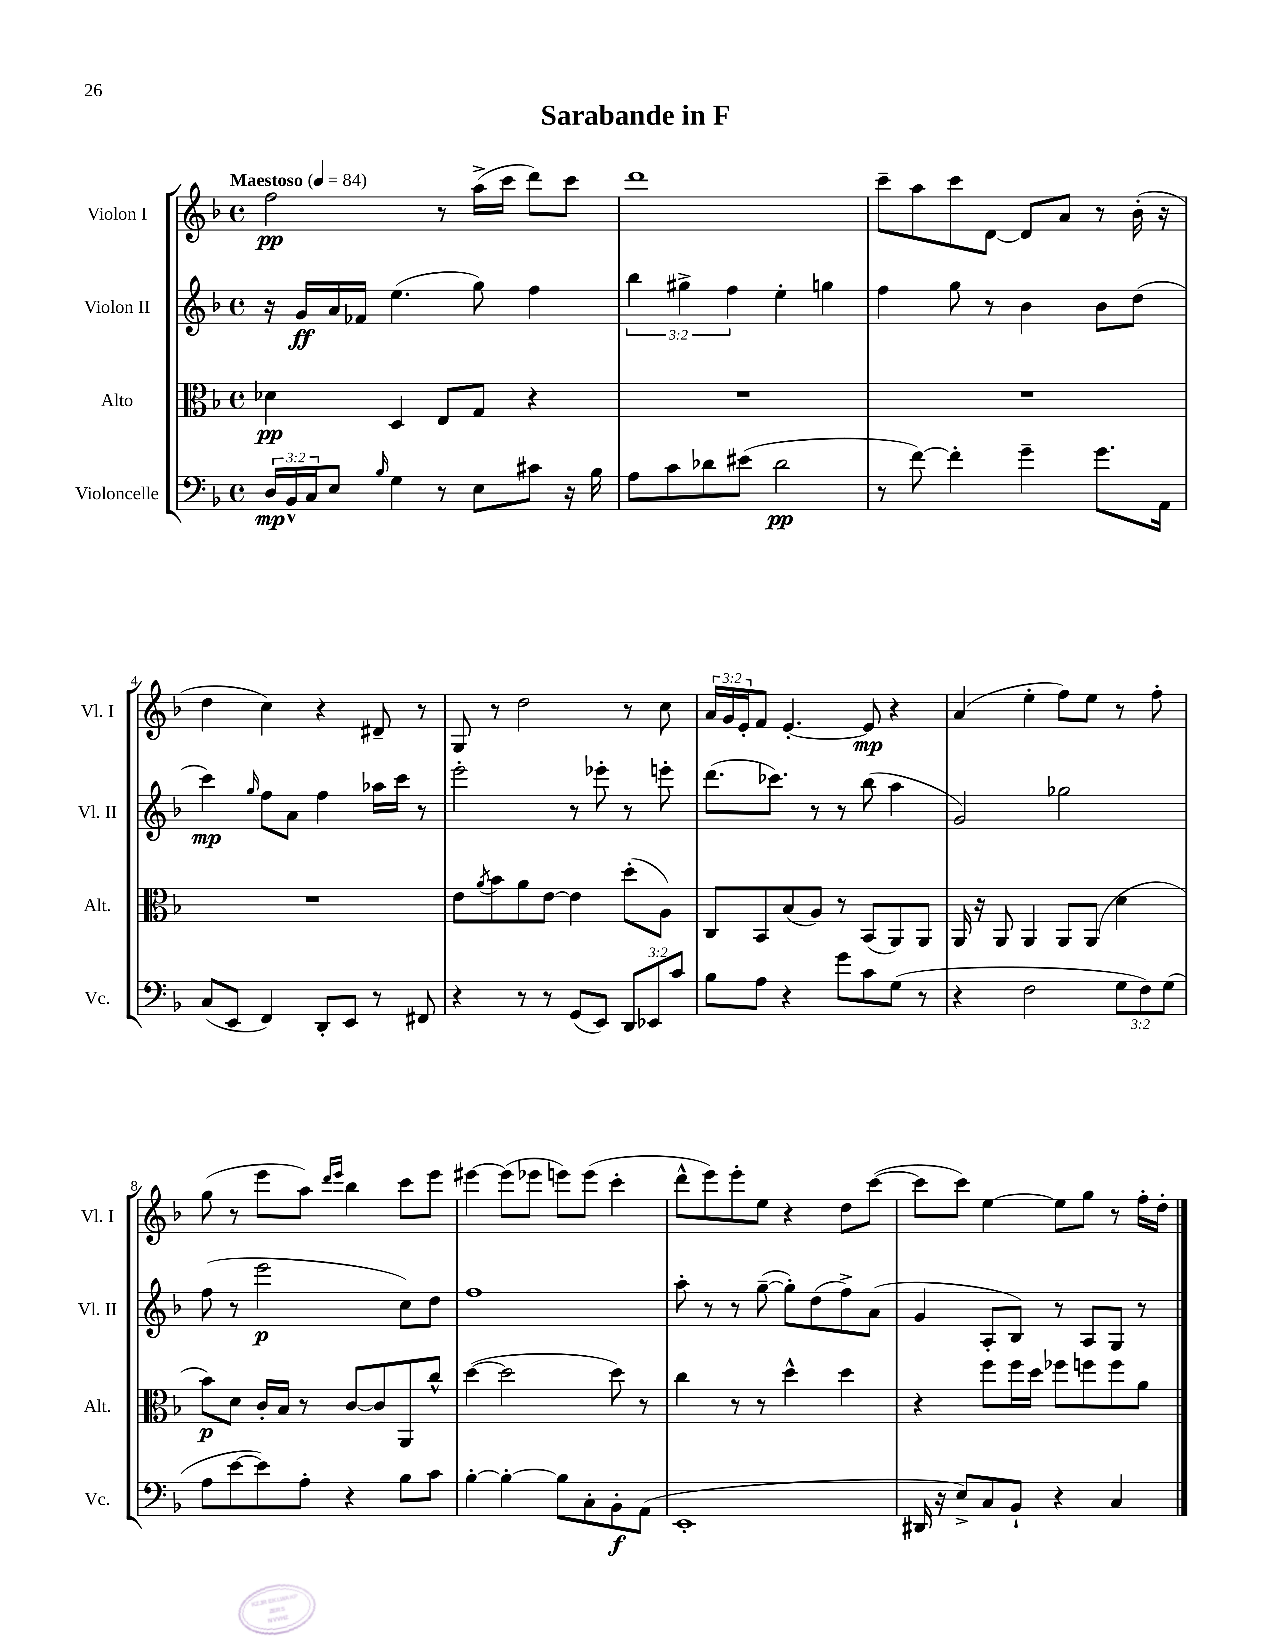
\header { title = "Sarabande in F" }
<<
\new StaffGroup <<
\new Staff = "s0" \with { instrumentName = "Violon I" shortInstrumentName = "Vl. I" } {
    \clef treble \key f \major \defaultTimeSignature \time 4/4 \override Staff.TupletNumber.text = #tuplet-number::calc-fraction-text \tempo "Maestoso" 4 = 84
    f''2\pp r8 a''16->( c'''16 d'''8) c'''8 |
    d'''1 |
    c'''8-- a''8 c'''8 d'8~ d'8 a'8 r8 bes'16-.( r16 |
    d''4 c''4) r4 dis'8-- r8 |
    g8 r8 d''2 r8 c''8 |
    \tuplet 3/2 { a'16 g'16 e'16-. } f'8 e'4.~-. e'8\mp r4 |
    a'4( e''4-. f''8) e''8 r8 f''8-. |
    g''8( r8 e'''8 a''8) \grace { d'''16 e'''16 } bes''4 c'''8 e'''8 |
    eis'''4~ eis'''8( ees'''8 e'''8) e'''8( c'''4-. |
    d'''8-^ e'''8) e'''8-. e''8 r4 d''8 c'''8~( |
    c'''8 c'''8) e''4~ e''8 g''8 r8 f''16-. d''16-. \bar "|." |
}
\new Staff = "s1" \with { instrumentName = "Violon II" shortInstrumentName = "Vl. II" } {
    \clef treble \key f \major \defaultTimeSignature \time 4/4 \override Staff.TupletNumber.text = #tuplet-number::calc-fraction-text
    r16 g'16\ff a'16 fes'16 e''4.( g''8) f''4 |
    \tuplet 3/2 { bes''4 gis''4-> f''4 } e''4-. g''4 |
    f''4 g''8 r8 bes'4 bes'8 d''8( |
    c'''4\mp) \grace { g''16 } f''8 a'8 f''4 aes''16 c'''16 r8 |
    e'''2-. r8 ees'''8-. r8 e'''8-. |
    d'''8.( ces'''8.) r8 r8 bes''8( a''4 |
    g'2) ges''2 |
    f''8( r8 e'''2\p c''8) d''8 |
    f''1 |
    a''8-. r8 r8 g''8~--( g''8-.) d''8( f''8->) a'8( |
    g'4 a8-. bes8) r8 a8 g8 r8 \bar "|." |
}
\new Staff = "s2" \with { instrumentName = "Alto" shortInstrumentName = "Alt." } {
    \clef alto \key f \major \defaultTimeSignature \time 4/4
    des'4\pp d4 e8 g8 r4 |
    R1 |
    R1 |
    R1 |
    e'8 \acciaccatura { a'8 } bes'8 a'8 e'8~ e'4 d''8-.( a8) |
    c8 bes,8 bes8( a8) r8 bes,8( a,8) a,8 |
    a,16 r16 a,8 a,4 a,8 a,8( d'4 |
    bes'8\p) d'8 c'16-. bes16 r8 c'8~ c'8 a,8 c''8-^ |
    d''4~( d''2 d''8) r8 |
    c''4 r8 r8 d''4-^ d''4 |
    r4 f''8 f''16 d''16 fes''8 f''8 f''8 a'8 \bar "|." |
}
\new Staff = "s3" \with { instrumentName = "Violoncelle" shortInstrumentName = "Vc." } {
    \clef bass \key f \major \defaultTimeSignature \time 4/4 \override Staff.TupletNumber.text = #tuplet-number::calc-fraction-text
    \tuplet 3/2 { d16\mp bes,16-^ c16 } e8 \grace { bes16 } g4 r8 e8 cis'8 r16 bes16 |
    a8 c'8 des'8 eis'8( des'2\pp |
    r8 f'8~) f'4-. g'4-- g'8. a,16 |
    c8( e,8 f,4) d,8-. e,8 r8 fis,8 |
    r4 r8 r8 g,8( e,8) \tuplet 3/2 { d,8 ees,8 c'8 } |
    bes8 a8 r4 g'8 c'8 g8( r8 |
    r4 f2 \tuplet 3/2 { g8 f8) g8( } |
    a8 e'8~ e'8) a8-. r4 bes8 c'8 |
    bes4~-. bes4~-. bes8 c8-. bes,8-.\f a,8( |
    e,1-. |
    dis,16 r16 e8->) c8 bes,8-! r4 c4 \bar "|." |
}
>>
>>
